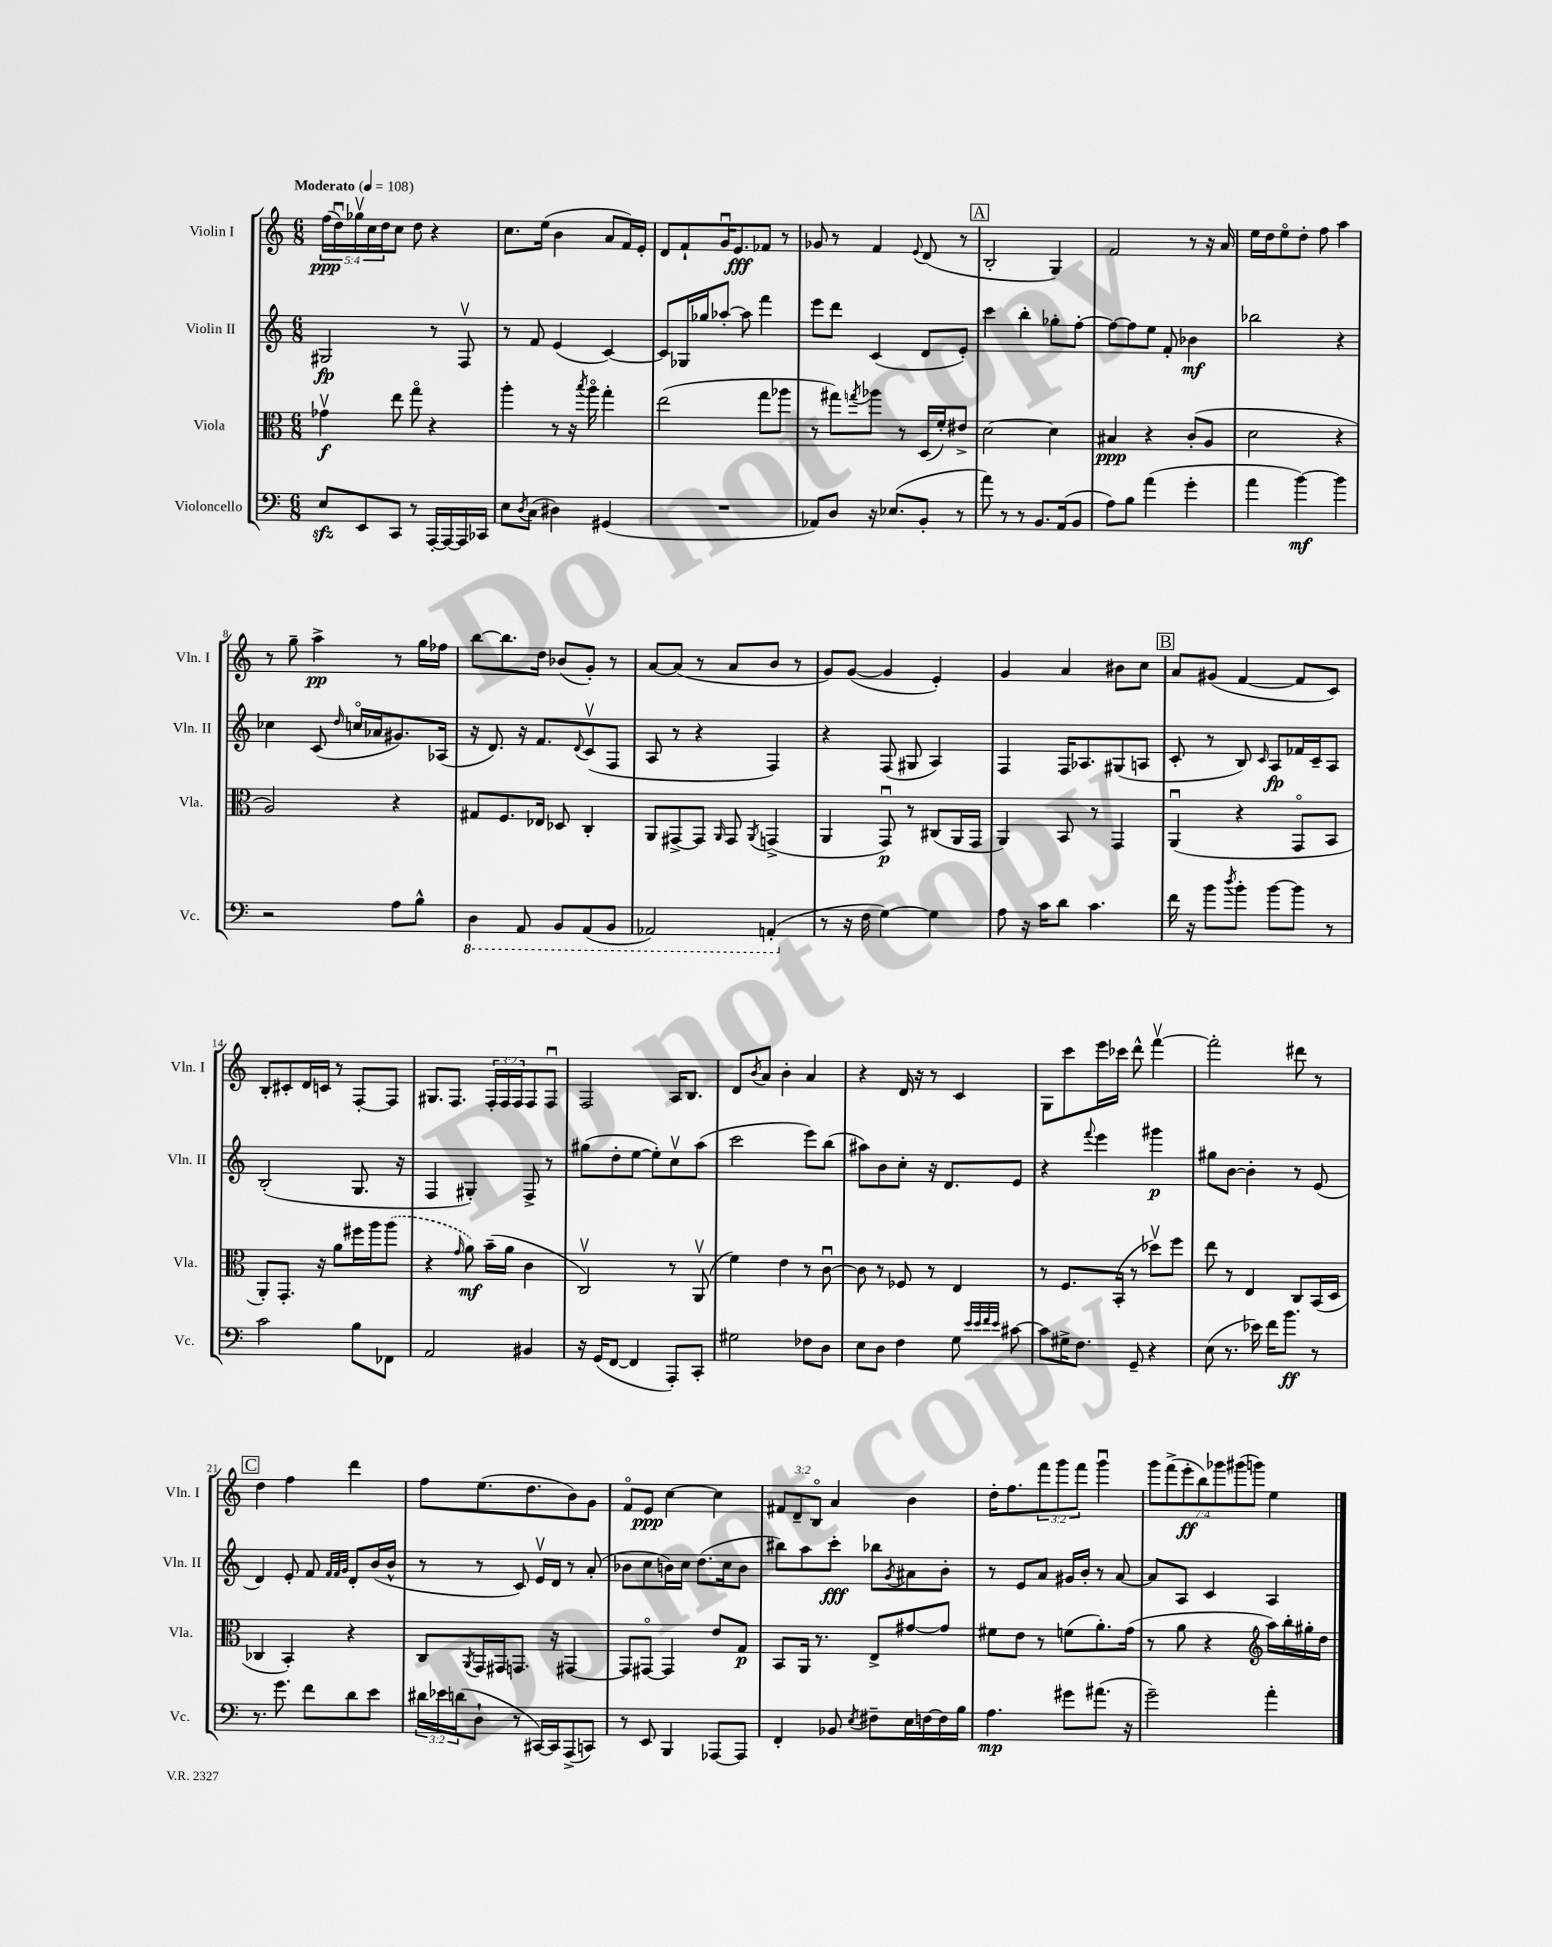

**kern	**dynam	**kern	**dynam	**kern	**dynam	**kern	**dynam
*part4	*part4	*part3	*part3	*part2	*part2	*part1	*part1
*staff4	*staff4	*staff3	*staff3	*staff2	*staff2	*staff1	*staff1
*I"Violoncello	*	*I"Viola	*	*I"Violin II	*	*I"Violin I	*
*I'Vc.	*	*I'Vla.	*	*I'Vln. II	*	*I'Vln. I	*
*clefF4	*	*clefC3	*	*clefG2	*	*clefG2	*
*k[]	*	*k[]	*	*k[]	*	*k[]	*
*M6/8	*	*M6/8	*	*M6/8	*	*M6/8	*
*MM108	*	*MM108	*	*MM108	*	*MM108	*
=1	=1	=1	=1	=1	=1	=1	=1
!	!	!	!	!	!	!LO:TX:a:B:t=Moderato	!
8Ezz/L	.	4g-Xv\	f	2G#X/	fp	(20ff\LL	ppp
.	.	.	.	.	.	20ddu\)	.
.	.	.	.	.	.	20gg-Xv\	.
8EE/	.	.	.	.	.	.	.
.	.	.	.	.	.	20cc\	.
.	.	.	.	.	.	20dd\J	.
8CC/J	.	8ee\	.	.	.	8cc\J	.
8r	.	8gg\	.	.	.	8dd\	.
[16AAA'/LL	.	4r	.	8r	.	4r	.
16AAA/_	.	.	.	.	.	.	.
16AAA/]	.	.	.	8Fv/	.	.	.
16CC-X/JJ	.	.	.	.	.	.	.
=2	=2	=2	=2	=2	=2	=2	=2
8E\L	.	4aa'\	.	8r	.	8.cc\L	.
8qD/	.	.	.	.	.	.	.
(8C\J	.	.	.	8f/	.	.	.
.	.	.	.	.	.	(16ee\Jk	.
4D#X\)	.	8r	.	(4e/	.	4b\	.
.	.	16r	.	.	.	.	.
.	.	8qbb/	.	.	.	.	.
.	.	16aa\	.	.	.	.	.
(4GG#X/	.	4gg'\	.	[4c/)	.	8a/L	.
.	.	.	.	.	.	16f/L)	.
.	.	.	.	.	.	16e'/JJ	.
=3	=3	=3	=3	=3	=3	=3	=3
2.r	.	(2ee\	.	8c/L]	.	8d/L	.
.	.	.	.	16G-X/L	.	8f`/	.
.	.	.	.	16gg-X/J	.	.	.
.	.	.	.	[8aa-X'/J	.	16gu/K	.
.	.	.	.	.	.	8.e/	fff
.	.	.	.	8aa-\]	.	.	.
.	.	8gg\L	.	4fff\	.	8f-X/J	.
.	.	8aa-X\J	.	.	.	8r	.
=4	=4	=4	=4	=4	=4	=4	=4
8AA-X/L)	.	8r	.	8eee\L	.	8g-X/	.
8D/J	.	8gg#X\L)	.	8ddd\J	.	8r	.
.	.	8qggn/	.	.	.	.	.
16r	.	8aa-X\J	.	(4c/	.	4f/	.
(8.E-X/L	.	.	.	.	.	.	.
.	.	8r	.	.	.	.	.
.	.	.	.	.	.	8qqe/	.
8BB'/J	.	(16D/LL	.	8d/L	.	(8d/	.
.	.	16f'/J)	.	.	.	.	.
8r	.	8e#X^/J	.	8e'/J)	.	8r	.
!!LO:REH:place=s1:t=A
=5	=5	=5	=5	=5	=5	=5	=5
8a\)	.	[2d\	.	4ccc\	.	2B'/	.
8r	.	.	.	.	.	.	.
8r	.	.	.	4bb'\	.	.	.
8.BB/L	.	.	.	.	.	.	.
.	.	4d\]	.	8gg-X'\L	.	4G/)	.
(16AA/k	.	.	.	.	.	.	.
8BB/J	.	.	.	[8ff'\J	.	.	.
=6	=6	=6	=6	=6	=6	=6	=6
8A\L)	.	4B#X/	ppp	8ff\L_	.	2f/	.
8B\J	.	.	.	8ff\]	.	.	.
(4a\	.	4r	.	8ee\J	.	.	.
.	.	.	.	8f'/	.	.	.
4g'\	.	(8c'/L	.	4b-X\	mf	8r	.
.	.	8A/J	.	.	.	16r	.
.	.	.	.	.	.	16a/	.
=7	=7	=7	=7	=7	=7	=7	=7
4a\	.	2d\	.	2bb-X\	.	16ee\LL	.
.	.	.	.	.	.	16dd\J	.
.	.	.	.	.	.	8ee\	.
[4b\)	mf	.	.	.	.	8dd'\J	.
.	.	.	.	.	.	8ff\	.
4b\]	.	4r	.	4r	.	4aa\	.
!!LO:LB:g=z
=8	=8	=8	=8	=8	=8	=8	=8
2r	.	2A/)	.	4cc-X\	.	8r	.
.	.	.	.	.	.	8gg~\	.
.	.	.	.	(8c/	.	4aa^\	pp
.	.	.	.	16qqdd/	.	.	.
.	.	.	.	16ccn/LL	.	.	.
.	.	.	.	16a-X/J	.	.	.
8A\L	.	4r	.	8.g#X/)	.	8r	.
8B^^\J	.	.	.	.	.	16gg\LL	.
.	.	.	.	(16A-X/Jk	.	16ff-X\JJ	.
=9	=9	=9	=9	=9	=9	=9	=9
*8ba	*	*	*	*	*	*	*
4DD\	.	8G#X/L	.	16r	.	[8bb\L	.
.	.	.	.	8.d/)	.	.	.
.	.	8.F/	.	.	.	8.bb\]	.
8AAA/	.	.	.	16r	.	.	.
.	.	16E-X/Jk	.	8.f/L	.	16dd\Jk	.
8BBB/L	.	8D-X/	.	.	.	(8b-X/L	.
.	.	.	.	8qqd/	.	.	.
(8AAA/	.	4C'/	.	(8cv/	.	8g'/J)	.
8BBB/J	.	.	.	8F/J	.	8r	.
=10	=10	=10	=10	=10	=10	=10	=10
2AAA-X/)	.	8AA/L	.	8A/	.	[8a/L	.
.	.	[8GG#X^/	.	8r	.	(8a/J]	.
.	.	8GG#/J]	.	4r	.	8r	.
.	.	16qqAA/	.	.	.	.	.
.	.	8GG#/	.	.	.	8a/L	.
.	.	8qAA/	.	.	.	.	.
(4AAAn'/	.	(4GGn^/	.	4F/)	.	8b/J	.
.	.	.	.	.	.	8r	.
=11	=11	=11	=11	=11	=11	=11	=11
*X8ba	*	*	*	*	*	*	*
8r	.	4AA/	.	4r	.	8g/L)	.
16r	.	.	.	.	.	([8g/J	.
16F\	.	.	.	.	.	.	.
[4G\)	.	8GGu/)	p	(8F/	.	4g/]	.
.	.	8r	.	8G#X/	.	.	.
4G\]	.	(8C#X/L	.	4A/)	.	4e'/)	.
.	.	16AA/L	.	.	.	.	.
.	.	16GG/JJ	.	.	.	.	.
=12	=12	=12	=12	=12	=12	=12	=12
8A\	.	4AA/)	.	4F/	.	4g/	.
16r	.	.	.	.	.	.	.
16c\KL	.	.	.	.	.	.	.
8d\J	.	8BB/	.	16F/KL	.	4a/	.
.	.	.	.	8.A-X/	.	.	.
4.c\	.	8r	.	.	.	.	.
.	.	4GG/	.	(8G#X/	.	8b#X\L	.
.	.	.	.	8An/J	.	8cc\J	.
!!LO:REH:place=s1:t=B
=13	=13	=13	=13	=13	=13	=13	=13
16f\	.	(4AAu/	.	8c'/	.	8a/L	.
16r	.	.	.	.	.	.	.
8b\L	.	.	.	8r	.	(8g#X/J	.
8qdd/	.	.	.	.	.	.	.
8b'\J	.	4r	.	8B/)	.	[4f/	.
.	.	.	.	16qqc/	.	.	.
[8b\L	.	.	.	8A/L	fp	.	.
8b\J]	.	8GG/L	.	16f-X/L	.	8f/L]	.
.	.	.	.	16c~/J	.	.	.
8r	.	8BB/J	.	8A/J	.	8c/J)	.
!!LO:LB:g=z
=14	=14	=14	=14	=14	=14	=14	=14
2c\	.	8AA'/L)	.	(2B'/	.	8B'/L	.
.	.	8.GG'/J	.	.	.	8c#X'/	.
.	.	.	.	.	.	16d/L	.
.	.	16r	.	.	.	16cn/JJ	.
.	.	8a\L	.	.	.	8r	.
8B\L	.	16ff#X\L	.	8.G/	.	[8F'/L	.
.	.	16aa\J	.	.	.	.	.
8FF-X\J	.	(8aa\J	.	.	.	8F/J]	.
.	.	.	.	16r	.	.	.
=15	=15	=15	=15	=15	=15	=15	=15
2AA/	.	4r	.	4F/	.	8.G#X/L	.
.	.	.	.	.	.	8.F/J	.
.	.	16qqg/	.	.	.	.	.
.	.	8a\)	mf	4G#X'/)	.	.	.
.	.	(16b~\LL	.	.	.	24F'/LL	.
.	.	.	.	.	.	24F/	.
.	.	16a\JJ	.	.	.	.	.
.	.	.	.	.	.	24F/J	.
4BB#X/	.	4c\	.	8F^/	.	8F/	.
.	.	.	.	8r	.	8Fu/J	.
=16	=16	=16	=16	=16	=16	=16	=16
16r	.	2Cv/)	.	(8gg#X\L	.	2F/	.
(16GG/KL	.	.	.	.	.	.	.
[8FF/J	.	.	.	8dd'\	.	.	.
4FF/]	.	.	.	[8ee\J	.	.	.
.	.	.	.	8ee'\L])	.	.	.
8AAA'/L)	.	8r	.	8ccv\	.	16A/KL	.
.	.	.	.	.	.	8.B/J	.
8CC'/J	.	(8AAv/	.	(8aa\J	.	.	.
=17	=17	=17	=17	=17	=17	=17	=17
2G#X\	.	4f\)	.	2ccc\	.	8d/L	.
.	.	.	.	.	.	8qb/	.
.	.	.	.	.	.	8a/J	.
.	.	4e\	.	.	.	4b'\	.
8F-X\L	.	8r	.	8eee\L)	.	4a/	.
8D\J	.	[8cu\	.	(8bb\J	.	.	.
=18	=18	=18	=18	=18	=18	=18	=18
8E\L	.	8c\]	.	8aa#X\L)	.	4r	.
8D\J	.	8r	.	8b\	.	.	.
4F\	.	8F-X/	.	8cc'\J	.	16d/	.
.	.	.	.	.	.	16r	.
.	.	8r	.	16r	.	8r	.
.	.	.	.	8.d/L	.	.	.
8G\	.	4E/	.	.	.	4c/	.
32qqe/LLL	.	.	.	.	.	.	.
32qqe/	.	.	.	.	.	.	.
32qqf/	.	.	.	.	.	.	.
32qqe/JJJ	.	.	.	.	.	.	.
[8c#X\	.	.	.	8e/J	.	.	.
=19	=19	=19	=19	=19	=19	=19	=19
8c#\L]	.	8r	.	4r	.	8G\L	.
16G#X^\K	.	8.F/L	.	.	.	8ccc\	.
8.F\J	.	.	.	.	.	.	.
.	.	.	.	8qqfff/	.	.	.
.	.	.	.	4eee\	.	16eee\L	.
.	.	(16BB'/Jk	.	.	.	16ccc-X\JJ	.
8GG~/	.	8r	.	.	.	8ddd^^\	.
4r	.	8dd-Xv\L)	.	4ggg#X\	p	[4fffv\	.
.	.	8ff\J	.	.	.	.	.
=20	=20	=20	=20	=20	=20	=20	=20
(8E\	.	8ee\	.	8gg#X\L	.	2fff'\]	.
8.r	.	8r	.	[8b\J	.	.	.
.	.	4E/	.	4b'\]	.	.	.
16e-X\)	.	.	.	.	.	.	.
16f\KL	.	.	.	.	.	.	.
8.b\J	ff	.	.	.	.	.	.
.	.	8C/L	.	8r	.	8ddd#X\	.
8r	.	(16BB/L	.	(8e/	.	8r	.
.	.	16D/JJ	.	.	.	.	.
!!LO:LB:g=z
!!LO:REH:place=s1:t=C
=21	=21	=21	=21	=21	=21	=21	=21
8.r	.	4C-X/	.	4d/)	.	4dd\	.
8.g\	.	.	.	.	.	.	.
.	.	4BB'/)	.	8e'/	.	4ff\	.
8f\L	.	.	.	8f/	.	.	.
.	.	.	.	32qqf/LLL	.	.	.
.	.	.	.	32qqf/	.	.	.
.	.	.	.	32qqg/JJJ	.	.	.
8d\	.	4r	.	8d'/L	.	4ddd\	.
8e\J	.	.	.	(16b/L	.	.	.
.	.	.	.	16b^^/JJ	.	.	.
=22	=22	=22	=22	=22	=22	=22	=22
24d#X\LL	.	8C/L	.	8r	.	8ff\L	.
24e-X\	.	.	.	.	.	.	.
(24dn\J	.	.	.	.	.	.	.
.	.	8qAA/	.	.	.	.	.
8D`\J	.	16GG/L	.	8r	.	(8.ee\	.
.	.	16GG#X/J	.	.	.	.	.
8r	.	8.GGn/J	.	8c/)	.	.	.
.	.	.	.	.	.	8.dd\	.
[16CC#X/LL)	.	.	.	16ev/LL	.	.	.
16CC#/J]	.	16r	.	16d/JJ	.	.	.
(8AAA^/	.	[4GG#X/	.	8r	.	8b\)	.
8CCn/J)	.	.	.	(8a'/	.	8g\J	.
=23	=23	=23	=23	=23	=23	=23	=23
8r	.	8GG#/L]	.	8b-X\L	.	8f/L	.
8EE/	.	[8GG#X/J	.	8cc\	.	8e/J	ppp
4BBB/	.	4GG#/]	.	16bn\L)	.	[4cc\	.
.	.	.	.	16cc\JJ	.	.	.
.	.	.	.	(8.dd\L	.	.	.
[8AAA-X/L	.	8e/L	.	.	.	4cc\]	.
.	.	.	.	16cc\k	.	.	.
8AAA-/J]	.	8G/J	p	8b\J	.	.	.
=24	=24	=24	=24	=24	=24	=24	=24
4FF'/	.	8BB/L	.	8bb#X\L)	.	12f#X/L	.
.	.	.	.	.	.	12d~/	.
.	.	16AA/Jk	.	8aa\	.	.	.
.	.	.	.	.	.	12B/J	.
.	.	8.r	.	.	.	.	.
8BB-X/	.	.	.	8ccc'\J	fff	4a/	.
8qE/	.	.	.	.	.	.	.
8F#X~\L	.	8E^/L	.	8bb-X\L	.	.	.
.	.	.	.	8qg/	.	.	.
16E\L	.	[8g#X/	.	8a#X\	.	4b\	.
[16Fn\	.	.	.	.	.	.	.
16F\]	.	8g#/J]	.	8b'\J	.	.	.
16B\JJ	.	.	.	.	.	.	.
=25	=25	=25	=25	=25	=25	=25	=25
4.A\	mp	8f#X\L	.	8r	.	16dd'\KL	.
.	.	.	.	.	.	8.ff\	.
.	.	8e\J	.	8e/L	.	.	.
.	.	8r	.	8a/J	.	12fff\	.
.	.	.	.	.	.	12ggg\	.
8g#X\L	.	(8fn\L	.	16g#X/LL	.	.	.
.	.	.	.	.	.	12fff\J	.
.	.	.	.	16b'/JJ	.	.	.
(8.a#X\J	.	8.a'\)	.	8r	.	4gggu\	.
.	.	.	.	[8a/	.	.	.
16r	.	(16g\Jk	.	.	.	.	.
=26	=26	=26	=26	=26	=26	=26	=26
2g~\)	.	8r	.	8a/L]	.	14ggg\L	.
.	.	.	.	.	.	(14fff^\	.
.	.	8a\	.	8A/J	.	.	.
.	.	.	.	.	.	14eee'\	ff
.	.	.	.	.	.	14bb\)	.
.	.	4r	.	4c/	.	.	.
.	.	.	.	.	.	14ggg-X\	.
.	.	.	.	.	.	(14ggg#X\	.
.	.	.	.	.	.	14gggn\J)	.
*	*	*clefG2	*	*	*	*	*
4a'\	.	16aa\LL)	.	4A/	.	4ee\	.
.	.	16bb'\	.	.	.	.	.
.	.	16gg#X'\	.	.	.	.	.
.	.	16dd\JJ	.	.	.	.	.
==	==	==	==	==	==	==	==
*-	*-	*-	*-	*-	*-	*-	*-
